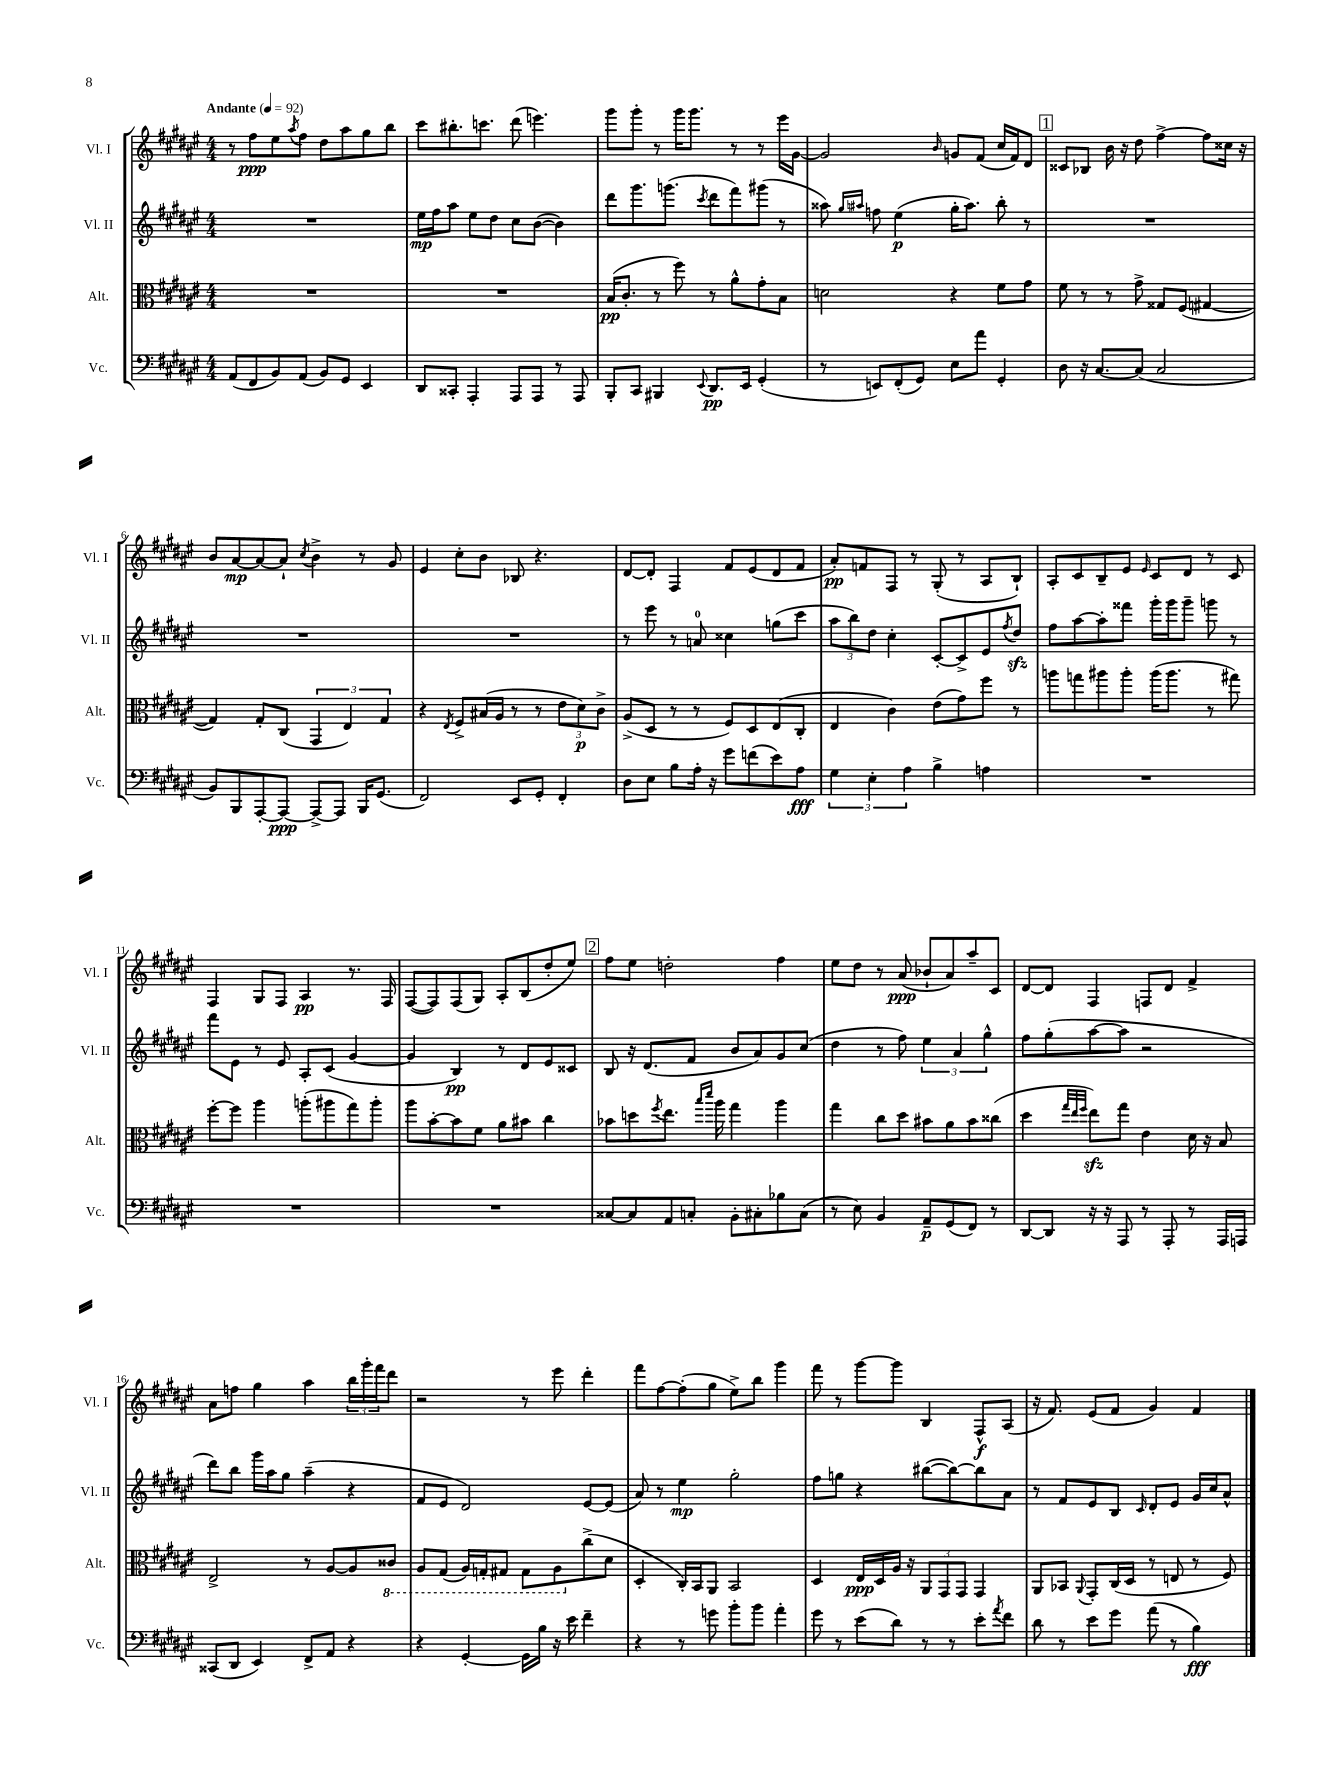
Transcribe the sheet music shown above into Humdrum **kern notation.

**kern	**kern	**kern	**kern
*staff4	*staff3	*staff2	*staff1
*clefF4	*clefC3	*clefG2	*clefG2
*k[f#c#g#d#a#e#]	*k[f#c#g#d#a#e#]	*k[f#c#g#d#a#e#]	*k[f#c#g#d#a#e#]
*M4/4	*M4/4	*M4/4	*M4/4
*MM92	*MM92	*MM92	*MM92
(8AA#/L	1r	1r	8r
8FF#/	.	.	8ff#\L
8BB/)	.	.	8ee#\
.	.	.	8qaa#/
(8AA#/J	.	.	8ff#\J
8BB/L)	.	.	8dd#\L
8GG#/J	.	.	8aa#\
4EE#/	.	.	8gg#\
.	.	.	8bb\J
=	=	=	=
8DD#/L	1r	16ee#\LL	8ccc#\L
.	.	16ff#\J	.
8CC##'/J	.	8aa#\J	8.bb#'\
4AAA#'/	.	8ee#\L	.
.	.	.	8.ccc\J
.	.	8dd#\J	.
8AAA#/L	.	8cc#\L	(8ddd#\
8AAA#/J	.	([8b\J	4.eee\)
8r	.	4b\])	.
8AAA#/	.	.	.
=	=	=	=
8BBB'/L	(16B/LK	8ddd#\L	8ggg#\L
.	8.c#'/J	.	.
8CC#/J	.	8.ggg#\	8ggg#'\J
4BBB#/	8r	.	8r
.	.	(8.ggg\J	.
.	8ff#\)	.	16ggg#\LK
.	.	.	8.ggg#\J
8qqEE#/	.	8qccc#/	.
8.DD#/L	8r	8ddd#\L	.
.	8a#^^\L	8fff#\)	8r
16EE#/Jk	.	.	.
(4GG#'/	8g#'\	(8ggg#\J	8r
.	8B\J	8r	16eee#\LL
.	.	.	[16g#\JJ
=	=	=	=
8r	2d\	8aa##\)	2g#/]
.	.	16qqgg#/LL	.
.	.	16qqaa#/JJ	.
8EE/L)	.	8ff\	.
(8FF#'/	.	(4ee#\	.
8GG#/J)	.	.	.
.	.	.	16qqb/
8E#\L	4r	16gg#'\LK	8g/L
.	.	8.aa#\J)	.
8a#\J	.	.	(8f#/J
4GG#'/	8f#\L	8bb'\	16cc#/LL
.	.	.	16f#/J)
.	8g#\J	8r	8d#/J
=	=	=	=
8D#\	8f#\	1r	8c##/L
16r	8r	.	8B-/J
[8.C#/L	.	.	.
.	8r	.	16b\
.	.	.	16r
(8C#/]J	8g#^\	.	8dd#\
2C#/	8G##/L	.	[4ff#^\
.	(8F#/J	.	.
.	[4G#/	.	8ff#\]L
.	.	.	16cc##\Jk
.	.	.	16r
=	=	=	=
8BB/L)	4G#/])	1r	8b/L
8BBB/	.	.	[8a#/
[8AAA#'/	8G#'/L	.	8a#/_
8AAA#/_J	(8C#/J	.	8a#`/]J
.	.	.	8qcc#/
8AAA#^/_L	6GG#/	.	4b^\
8AAA#/]J	.	.	.
.	6E#/)	.	.
16BBB/LK	.	.	8r
(8.GG#/J	.	.	.
.	6G#/	.	.
.	.	.	8g#/
=	=	=	=
2FF#/)	4r	1r	4e#/
.	8qE#/	.	.
.	8F#^/L	.	8cc#'\L
.	(16B#/L	.	8b\J
.	16A#/JJ	.	.
8EE#/L	8r	.	8B-/
8GG#'/J	8r	.	4.r
4FF#'/	12e#\L	.	.
.	12d#\)	.	.
.	12c#^\J	.	.
=	=	=	=
8D#\L	(8A#^/L	8r	[8d#/L
8E#\J	8D#/J	8eee#\	8d#'/]J
8B\L	8r	8r	4F#/
16A#'\Jk	8r	8a/	.
16r	.	.	.
8g#\L	8F#/L)	4cc##\	8f#/L
(8f\	8D#/	.	(8e#/
8e#\)	(8E#/	(8gg\L	8d#/
8A#\J	8C#'/J	8ccc#\J	8f#/J
=	=	=	=
6G#\	4E#/	12aa#\L	8a#'/L)
.	.	12bb\)	.
.	.	.	8f/
6E#'\	.	12dd#\J	.
.	4c#\)	4cc#'\	8F#/J
6A#\	.	.	.
.	.	.	8r
4B^\	(8e#\L	[8c#'/L	(8G#'/
.	8g#\)	8c#^/]	8r
4A\	8ff#\J	8e#/	8A#/L
.	.	8qff#/	.
.	8r	8dd#/J	8B`/J)
=	=	=	=
1r	8aa\L	8ff#\L	8A#'/L
.	8gg\	[8aa#\	8c#/
.	8aa#\	8aa#'\]	8B~/
.	8aa#'\J	8fff##\J	8e#/J
.	.	.	16qqe#/
.	(16aa#\LK	16ggg#'\LL	8c#/L
.	8.aa#\J	16ggg#\J	.
.	.	8ggg#~\J	8d#/J
.	8r	8ggg\	8r
.	8gg#\)	8r	8c#/
=	=	=	=
1r	[8ff#'\L	8fff#\L	4F#/
.	8ff#\]J	8e#\J	.
.	4aa#\	8r	8G#/L
.	.	8e#/	8F#/J
.	(8aa'\L	8A#'/L	4A#/
.	8aa#\	(8c#/J	.
.	8gg#\)	[4g#/	8.r
.	8aa#'\J	.	.
.	.	.	16F#/
=	=	=	=
1r	8aa#\L	4g#/]	([8F#/L
.	[8b'\	.	8F#/])
.	8b\]	4B/)	(8F#/
.	8f#\J	.	8G#/J)
.	8a#\L	8r	8A#'/L
.	8b#\J	8d#/L	(8B/
.	4cc#\	8e#/	8dd#'/
.	.	8c##/J	8ee#/J)
=	=	=	=
[8C##/L	8b-\L	8B/	8ff#\L
8C##/]	8dd\	16r	8ee#\J
.	.	(8.d#/L	.
.	8qff#/	.	.
8AA#/	8.ee#\J	.	2dd'\
8C'/J	.	8f#/J	.
.	16qqbb/LL	.	.
.	16qqddd#/JJ	.	.
.	16aa#\	.	.
8BB'\L	4gg#\	8b/L	.
8C#'\	.	8a#/)	.
8B-\	4aa#\	8g#/	4ff#\
(8C#\J	.	(8cc#/J	.
=	=	=	=
8r	4gg#\	4dd#\	8ee#\L
8E#\)	.	.	8dd#\J
4BB/	8cc#\L	8r	8r
.	8dd#\J	8ff#\)	(8a#/
8AA#~/L	8b#\L	6ee#\	8b-`/L
(8GG#/	8a#\	.	8a#/)
.	.	6a#/	.
8FF#/J)	8b#\	.	8aa#~/
.	.	6gg#^^\	.
8r	(8cc##\J	.	8c#/J
=	=	=	=
[8DD#/L	4dd#\	8ff#\L	[8d#/L
8DD#/]J	.	(8gg#'\	8d#/]J
.	32qqgg#/LLL	.	.
.	32qqee#/	.	.
.	32qqff#/JJJ	.	.
16r	8ee#\L)	[8aa#\	4F#/
16r	.	.	.
8AAA#/	8gg#\J	8aa#\]J	.
8r	4e#\	2r	8F/L
8AAA#'/	.	.	8d#/J
8r	16d#\	.	4f#^/
.	16r	.	.
16AAA#/LL	8B/	.	.
16AAA/JJ	.	.	.
=	=	=	=
(8CC##/L	2E#^/	8ddd#\L)	8a#\L
8DD#/J	.	8bb\J	8ff\J
4EE#/)	.	16ggg#\LL	4gg#\
.	.	16aa#\J	.
.	.	8gg#\J	.
8FF#^/L	8r	(4aa#~\	4aa#\
8AA#/J	[8A#/L	.	.
4r	8A#/]	4r	24bb\LL
.	.	.	24ggg#'\
.	.	.	24fff#\J
.	8C##/J	.	8ddd#\J
=	=	=	=
4r	8AA#/L	8f#/L	2r
.	(8GG#/J	8e#/J	.
[4GG#'/	16AA#/LL)	2d#/)	.
.	16GG'/J	.	.
.	8GG#/J	.	.
16GG#\]LL	8GG#\L	.	8r
16B\JJ	.	.	.
16r	8AA#\	.	8eee#\
16e#\	.	.	.
4f#~\	(8cc#^\	[8e#/L	4ddd#'\
.	8d#\J	(8e#/]J	.
=	=	=	=
4r	4D#'/	8a#/)	8fff#\L
.	.	8r	[8ff#\
8r	16C#'/LL)	4ee#\	(8ff#'\]
.	16BB/J	.	.
8g\	8AA#/J	.	8gg#\J
8b'\L	2BB/	2gg#'\	8ee#^\L)
8b\J	.	.	8bb\J
4a#'\	.	.	4ggg#\
=	=	=	=
8g#\	4D#/	8ff#\L	8fff#\
8r	.	8gg\J	8r
(8e#\L	16E#/LL	4r	[8ggg#\L
.	16D#/	.	.
8d#\J)	16A#/JJ	.	8ggg#\]J
.	16r	.	.
8r	12AA#/L	([8bb#\L	4B/
.	12GG#/	.	.
8r	.	8bb#\_)	.
.	12GG#/J	.	.
8e#'\L	4GG#/	8bb#\]	8F#^^/L
8qa#/	.	.	.
8f#\J	.	8a#\J	(8A#/J
=	=	=	=
8d#\	8AA#/L	8r	16r
.	.	.	8.f#/)
8r	8BB-/J	8f#/L	.
.	8qqAA#/	.	.
8e#\L	8GG#'/L	8e#/	(8e#/L
8g#\J	(16C#/L	8B/J	8f#/J
.	16D#/JJ	.	.
.	.	16qqc#/	.
(8a#\	8r	8d#'/L	4g#/)
8r	8E/	8e#/J	.
4B\)	8r	16g#/LL	4f#/
.	.	16cc#/J	.
.	8F#/)	8a#^^/J	.
==	==	==	==
*-	*-	*-	*-
